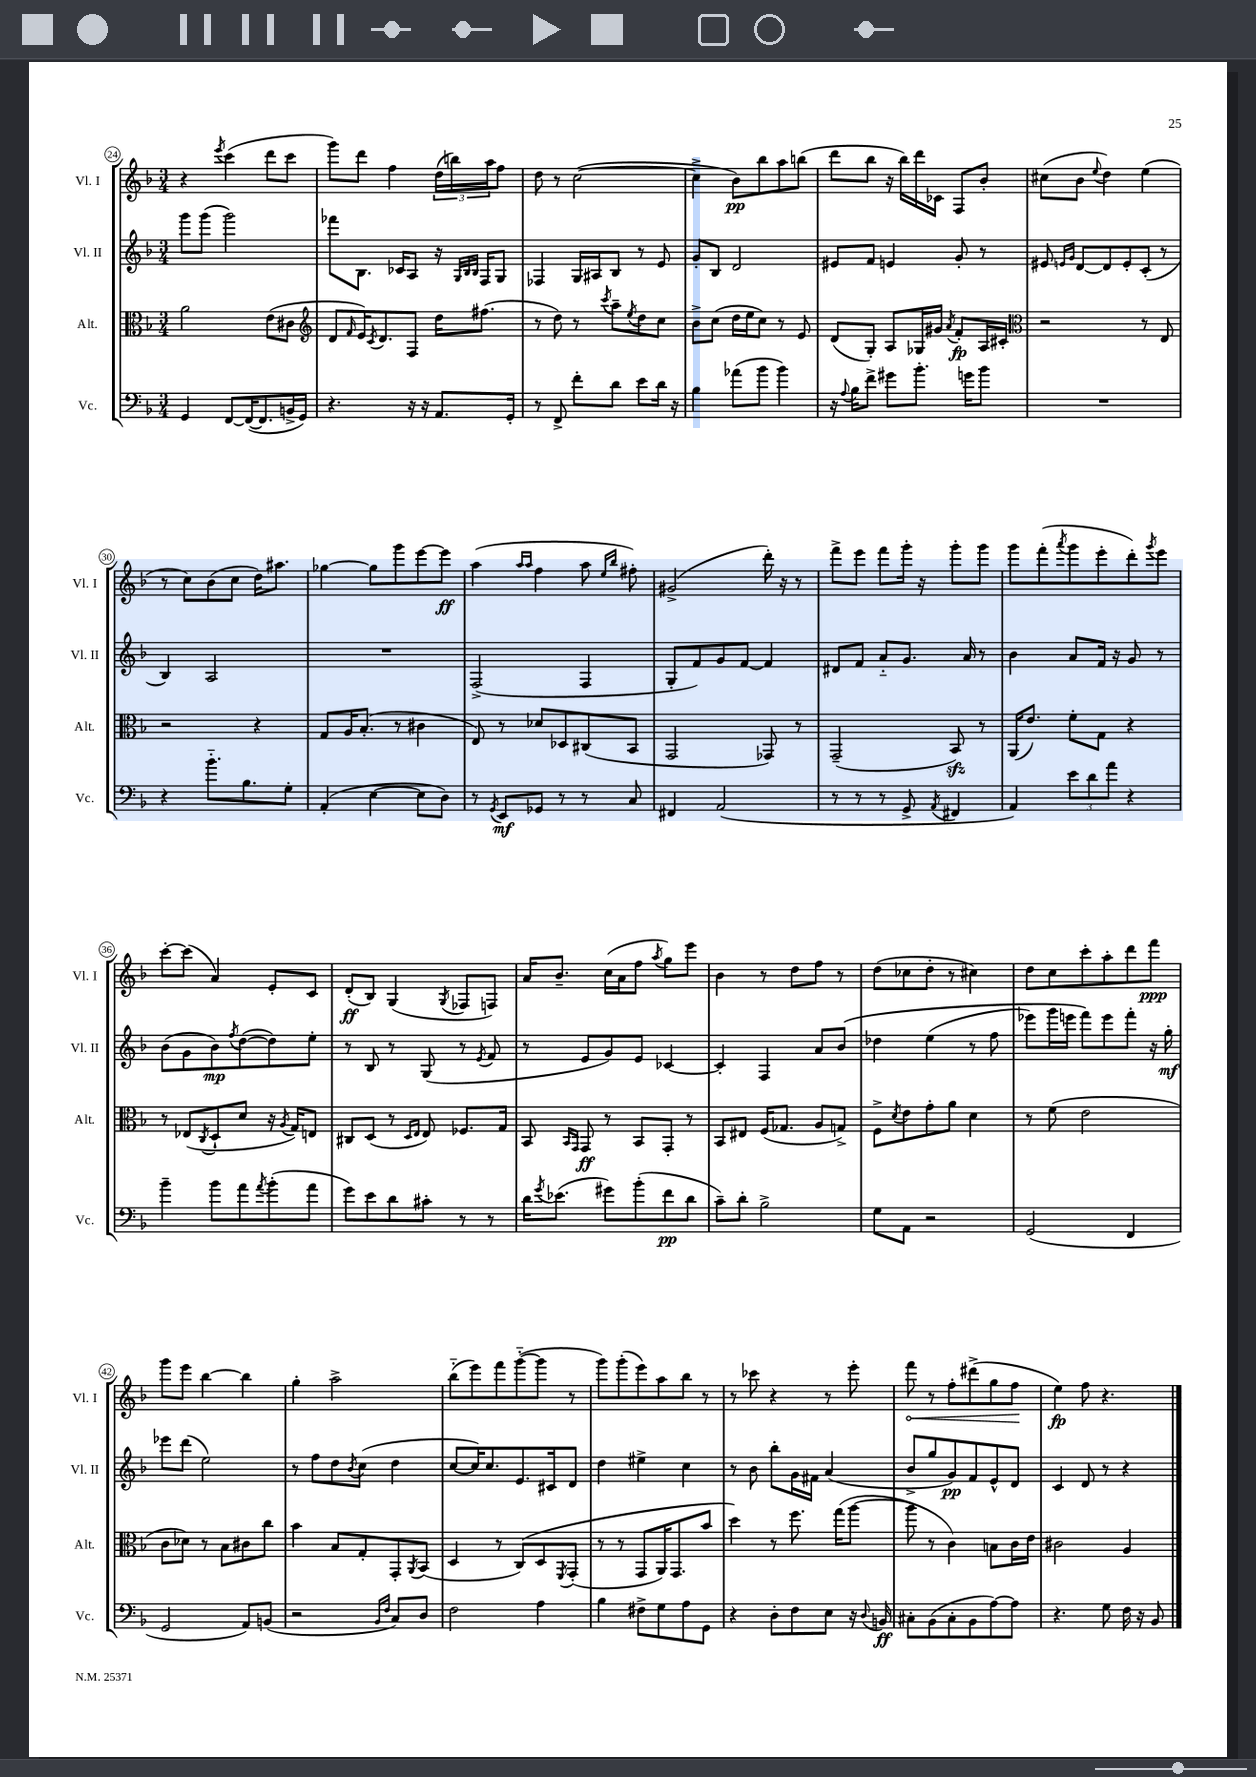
<<
\new StaffGroup <<
\new Staff = "s0" \with { instrumentName = "Vl. I" shortInstrumentName = "Vl. I" } {
    \clef treble \key f \major \numericTimeSignature \time 3/4
    r4 \acciaccatura { e'''8 } c'''4( d'''8 c'''8 |
    g'''8) d'''8 f''4 \tuplet 3/2 { d''16( b''16) a''16 } f''8 |
    d''8 r8 c''2~( |
    c''4-> bes'8\pp) bes''8 a''8 b''8( |
    d'''8 bes''8 r16 bes''16) d'''16 ces'16 f8 bes'8-. |
    cis''8( bes'8 \appoggiatura { e''8 } d''4) e''4( |
    r8 c''8) bes'8( c''8 d''16) ais''8. |
    ges''4~ ges''8 g'''8 e'''8~ e'''8\ff |
    a''4( \grace { a''16 a''16 } f''4 a''8 \grace { e''16 bes''16 } fis''8-.) |
    gis'2->( d'''16-.) r16 r8 |
    f'''8-> e'''8 f'''8 g'''16-. r16 g'''8-. g'''8 |
    g'''8 f'''8-.( \acciaccatura { a'''8 } g'''8 e'''8-. d'''8-.) \acciaccatura { g'''8 } e'''8 |
    c'''8~-. c'''8( a'4) e'8-. c'8 |
    d'8-.\ff( bes8) g4( \acciaccatura { g8 } fes8 f8) |
    a'16 bes'8.-- c''16( a'16 f''8 \acciaccatura { a''8 } g''8) e'''8 |
    bes'4 r8 d''8 f''8 r8 |
    d''8( ces''8 d''8-. r8 cis''4) |
    d''8 c''8 c'''8-. a''8-. d'''8 f'''8\ppp |
    g'''8 e'''8 bes''4~ bes''4 |
    g''4-. a''2-> |
    bes''8-_( e'''8) f'''8 g'''8~-_( g'''8 r8 |
    g'''8) g'''8-.( e'''8) a''8 bes''8 r8 |
    r8 ces'''8 r4 r8 e'''8-. |
    \once \override Hairpin.circled-tip = ##t f'''8\< r8 f''8-. dis'''8->( g''8 f''8\! |
    e''4\fp) f''8 r4. \bar "|." |
}
\new Staff = "s1" \with { instrumentName = "Vl. II" shortInstrumentName = "Vl. II" } {
    \clef treble \key f \major \numericTimeSignature \time 3/4
    g'''8 g'''8( g'''2) |
    fes'''8 bes8. ces'16 a8 r16 \grace { g32 bes32 bes32 } f16 g8 |
    fes4 g16 ais16 bes8 r8 e'8 |
    g'8-. bes8 d'2 |
    eis'8 f'8 e'4 g'8-. r8 |
    eis'8 \grace { e'16 g'16 } d'8~ d'8 e'8-. c'8-.( r8 |
    bes4) a2 |
    R2. |
    f2->( f4 |
    g8-. f'8) g'8 f'8~ f'4 |
    dis'8 f'8 a'8-_ g'8. a'16 r8 |
    bes'4 a'8 f'16 r16 g'8 r8 |
    bes'8( g'8 bes'8\mp) \acciaccatura { f''8 } d''8~( d''8) e''8-. |
    r8 bes8 r8 g8( r8 \acciaccatura { e'8 } f'8 |
    r8 e'8 g'8) e'8 ces'4~ |
    ces'4-. f4 a'8 bes'8\( |
    des''4 e''4( r8 f''8 |
    ees'''8) g'''16 e'''16 f'''8\) e'''8 f'''8-. r16 g''16-.\mf |
    ees'''8 d'''8( e''2) |
    r8 f''8 d''8 \acciaccatura { bes'8 } c''8( d''4 |
    c''8~ c''16) c''8. e'8. cis'16 d'8 |
    d''4 eis''4-> c''4 |
    r8 bes'8 bes''8-. g'16 fis'16 a'4( |
    bes'8-> g''8 g'8\pp) f'8 e'8-^ d'8 |
    c'4 d'8 r8 r4 \bar "|." |
}
\new Staff = "s2" \with { instrumentName = "Alt." shortInstrumentName = "Alt." } {
    \clef alto \key f \major \numericTimeSignature \time 3/4
    a'2 e'8( cis'8 |
    \clef treble d'8 \grace { f'16 } e'16) \acciaccatura { c'8 } d'8. f8 d''16 fis''8.( |
    r8 d''8) r8 \acciaccatura { c'''8 } a''8-- \acciaccatura { e''8 } d''8 c''8 |
    bes'8-> c''8( d''16 e''16 c''8) r8 e'8 |
    d'8( g8-.) a8 ges16 gis'16 \acciaccatura { a'8 } f'8-.\fp a16 cis'16-. |
    \clef alto r2 r8 e8 |
    r2 r4 |
    g8 a16 bes8.-.( r8 cis'4 |
    e8) r8 des'8 des8 cis8( bes,8 |
    g,2 ges,8) r8 |
    g,2--( bes,8\sfz) r8 |
    a,16( e'8.) f'8-. g8 r4 |
    r8 ees8( \acciaccatura { c8 } d8-! d'8 r16 \acciaccatura { a8 } g16) e8 |
    cis8 d8( r8 \grace { d16 e16 } e8) fes8. g16 |
    bes,8 \grace { bes,16 g,16 } g,8\ff r8 bes,8 g,8-. r8 |
    bes,8 eis8 f16( ges8. a8 g8->) |
    f8-> \acciaccatura { d'8 } e'8 g'8-. a'8 d'4 |
    r8 f'8( e'2 |
    c'8 des'8) r8 bes8 cis'8 c''8 |
    bes'4 bes8 g8-. g,8-. \acciaccatura { a,8 } bes,8( |
    d4 r8 c8)\( d8 \acciaccatura { f,8 } g,8-.( |
    r8 r8 g,8 a,16) g,8. bes'8 |
    d''4\) r8 f''8. g''16( a''8~ |
    a''8 r8 c'4) b8 c'16 e'16 |
    cis'2 a4 \bar "|." |
}
\new Staff = "s3" \with { instrumentName = "Vc." shortInstrumentName = "Vc." } {
    \clef bass \key f \major \numericTimeSignature \time 3/4
    g,4 f,8~ f,16~( f,8. b,16-> g,16) |
    r4. r16 r16 a,8. g,16-. |
    r8 f,8-> f'8-. d'8 e'8 d'16 r16 |
    bes4 aes'8( bes'8 bes'4) |
    r16 \appoggiatura { a8 } bes16 f'8-> gis'8 bes'8.-. g'16 bes'8 |
    R2. |
    r4 bes'8.-_ bes8. g8-. |
    a,4-.( e4~ e8 d8) |
    r8 \acciaccatura { g,8 } e,8\mf ges,8 r8 r8 c8 |
    fis,4 a,2( |
    r8 r8 r8 g,8-> \acciaccatura { a,8 } fis,4 |
    a,4) \tuplet 3/2 { e'8 d'8 a'8 } r4 |
    bes'4-- bes'8 a'8 \acciaccatura { a'8 } bes'8-.( a'8 |
    g'8) e'8 d'8 cis'8-. r8 r8 |
    d'16 \acciaccatura { g'8 } ees'8.( gis'8) bes'8-.( f'8\pp d'8 |
    c'8--) d'8-. bes2-> |
    g8 a,8 r2 |
    g,2( f,4 |
    g,2 a,8) b,8( |
    r2 \grace { bes,16 f16 } c8) d8 |
    f2 a4 |
    bes4 fis8-> g8 a8 g,8 |
    r4 d8-. f8 e8 r16 \appoggiatura { d8 } b,16\ff |
    cis8-. bes,8( cis8-. bes,8 a8~) a8 |
    r4. g8 f16 r16 bes,8 \bar "|." |
}
>>
>>
\layout { \context { \Score currentBarNumber = #24 \override BarNumber.stencil = #(make-stencil-circler 0.1 0.3 ly:text-interface::print) } }
